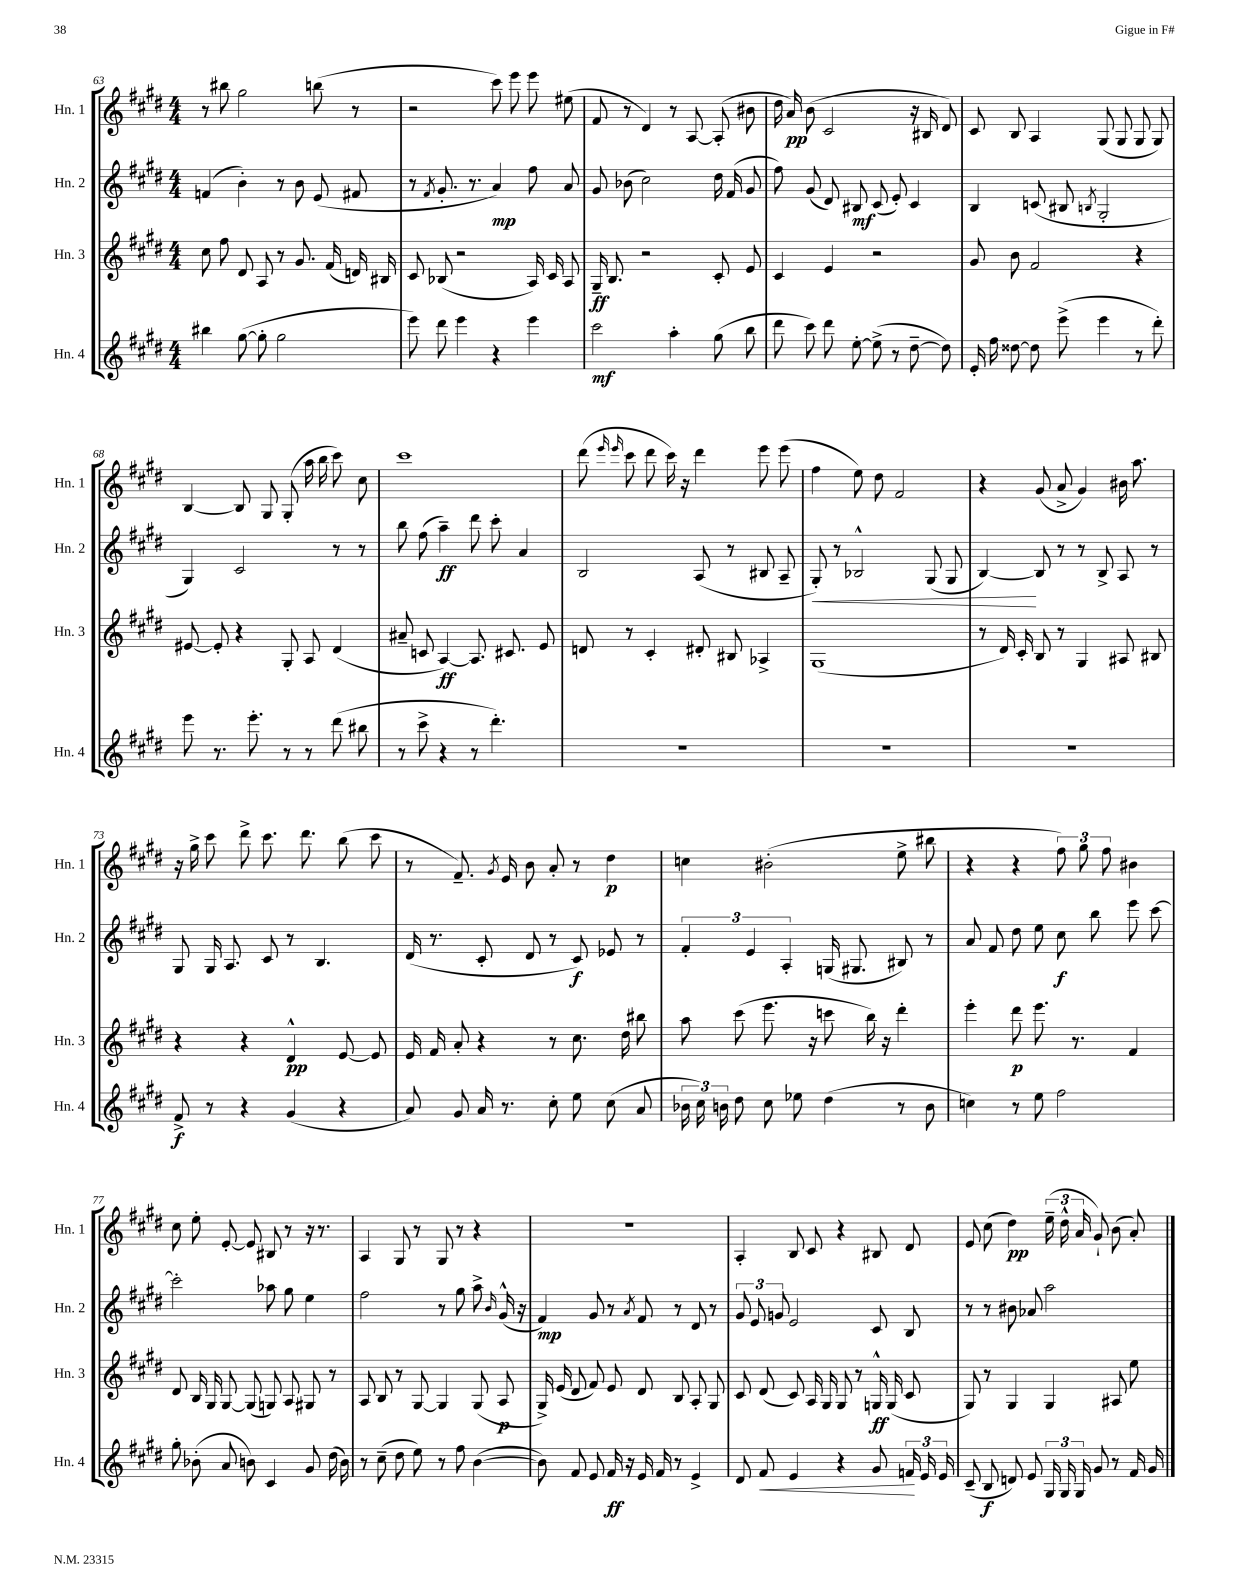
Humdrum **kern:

**kern	**kern	**kern	**kern
*staff4	*staff3	*staff2	*staff1
*clefG2	*clefG2	*clefG2	*clefG2
*k[f#c#g#d#]	*k[f#c#g#d#]	*k[f#c#g#d#]	*k[f#c#g#d#]
*M4/4	*M4/4	*M4/4	*M4/4
4bb#	8cc#	(4f	8r
.	8ff#	.	8bb#
([8gg#	8d#	4b')	2gg#
8gg#']	8A	.	.
2gg#	8r	8r	.
.	8.g#	8b	.
.	.	(8e	(8bb
.	(16f#	.	.
.	16d)	8f#	8r
.	16B#	.	.
=	=	=	=
8eee)	8c#	8r	2r
.	.	8qf#	.
8ddd#	(8B-	8.g#'	.
4eee	2r	.	.
.	.	8.r	.
4r	.	4a)	8ccc#)
.	.	.	8eee
4eee	16A)	8ff#	8eee
.	16c#	.	.
.	8A	8a	(8ee#
=	=	=	=
2ccc#	16G#~	8g#	8f#
.	8.B	.	.
.	.	(8b-	8r
.	2r	2cc#)	4d#)
4aa'	.	.	8r
.	.	.	[8A
(8gg#	8c#'	16dd#	(8A']
.	.	(16f#	.
8bb	8e	8g#	8b#
=	=	=	=
8ddd#	4c#	8ff#)	16dd#
.	.	.	16a)
8ccc#)	.	(8g#	(8b
8ddd#	4e	8d#)	2c#
[8ee'	.	8B#	.
(8ee^]	2r	(8c#	.
8r	.	8e')	.
[8dd#~	.	4c#	16r
.	.	.	16B#
8dd#])	.	.	8d#)
=	=	=	=
16e'	8g#	4B	8c#
16ff#	.	.	.
[8dd##	8b	.	8B
8dd##]	2f#	(8c	4A
(8eee^	.	8B#	.
.	.	8qB	.
4eee	.	2G#'	(8G#
.	.	.	8G#
8r	4r	.	8G#
8ddd#')	.	.	8G#)
=	=	=	=
8eee	[8e#	4G#)	[4B
8.r	8e#']	.	.
.	4r	2c#	8B]
8.eee'	.	.	.
.	.	.	8G#
8r	8G#'	.	(8G#'
8r	8A	.	16aa
.	.	.	16bb
(8ddd#	(4d#	8r	8ccc#)
8bb#	.	8r	8cc#
=	=	=	=
8r	8a#~	8bb	1ccc#
8ccc#^	8c	(8ff#	.
4r	[4A)	4aa~)	.
8r	8.A]	8ddd#	.
4.ddd#')	.	8ccc#'	.
.	8.c#	.	.
.	.	4a	.
.	8e	.	.
=	=	=	=
1r	8d	2B	(8ddd#
.	.	.	16qqeee
.	.	.	16qqeee
.	8r	.	8ccc#
.	4c#'	.	8ddd#
.	.	.	16ccc#)
.	.	.	16r
.	8d#'	(8A	4ddd#
.	8B#	8r	.
.	4A-^	8B#	8eee
.	.	8A~	(8eee
=	=	=	=
1r	(1G#	8G#')	4ff#
.	.	8r	.
.	.	2B-^^	8ee)
.	.	.	8dd#
.	.	.	2f#
.	.	(8G#	.
.	.	8G#	.
=	=	=	=
1r	8r	[4B)	4r
.	16d#)	.	.
.	16c#'	.	.
.	8B	8B]	(8g#
.	8r	8r	8a^
.	4G#	8r	4g#)
.	.	8B^	.
.	8A#	8A	16b#
.	.	.	8.aa
.	8B#	8r	.
=	=	=	=
8f#^	4r	8G#	16r
.	.	.	16gg#^
8r	.	16G#	8ccc#
.	.	8.A	.
4r	4r	.	8ddd#^
.	.	8c#	8.ccc#
(4g#	4d#^^	8r	.
.	.	.	8.ddd#
.	.	4.B	.
4r	[8e	.	(8bb
.	8e]	.	8ccc#
=	=	=	=
8a)	16e	(16d#	8r
.	16f#	8.r	.
8g#	8a'	.	8.f#~)
16a	4r	8c#'	.
.	.	.	8qg#
8.r	.	.	16e
.	.	8d#	8b
8cc#'	8r	8r	8a'
8ee	8.cc#	8c#)	8r
(8cc#	.	8e-	4dd#
.	16dd#	.	.
8a	8bb#	8r	.
=	=	=	=
24b-	8aa	6f#'	4cc
24cc#)	.	.	.
24b	.	.	.
8dd#	(8ccc#	.	.
.	.	6e	.
8cc#	8.eee	.	(2b#'
.	.	6A'	.
8ee-	.	.	.
.	16r	.	.
(4dd#	8ccc	(16G	.
.	.	8.G#	.
.	16bb)	.	.
.	16r	.	.
8r	4ddd#'	8B#)	8ee^
8b	.	8r	8bb#
=	=	=	=
4cc)	4eee'	8a	4r
.	.	8f#	.
8r	8ddd#	8dd#	4r
8ee	8.eee	8ee	.
2ff#	.	8cc#	12ff#)
.	8.r	.	.
.	.	.	12gg#
.	.	8bb	.
.	.	.	12ff#
.	4f#	8eee	4b#
.	.	[8ccc#	.
=	=	=	=
8gg#'	8d#	2ccc#']	8cc#
(8b-'	16B	.	8ee'
.	16G#	.	.
8a	[8G#	.	[8e'
8b)	(8G#]	.	8e]
4c#	8G)	8aa-	8B#
.	8A	8gg#	8r
8g#	8G#	4ee	16r
.	.	.	8.r
(16dd#	8r	.	.
16b)	.	.	.
=	=	=	=
8r	8A	2ff#	4A
(8cc#~	8B	.	.
8dd#	8r	.	8G#
8ee)	[8G#	.	8r
8r	4G#]	8r	8G#
8ff#	.	8gg#	8r
([4b	(8G#	8aa^	4r
.	.	16qqb	.
.	8A	(16g#^^	.
.	.	16r	.
=	=	=	=
8b])	16G#^)	4f#)	1r
.	(16e	.	.
8f#	8d#	.	.
8e	8f#)	8g#	.
16f#	8e	8r	.
16r	.	.	.
.	.	8qa	.
16e	8d#	8f#	.
16f#	.	.	.
8r	8B	8r	.
4e^	8A'	8d#	.
.	8G#	8r	.
=	=	=	=
8d#	8c#	12g#	4A'
.	.	12e	.
8f#	(8d#	.	.
.	.	12g	.
4e	8c#)	2e	8B
.	16A	.	8c#
.	16G#	.	.
4r	8G#	.	4r
.	8r	.	.
8g#	16G^^	8c#	8B#
.	(16G	.	.
24f	8c#	8B	8d#
24e	.	.	.
24e	.	.	.
=	=	=	=
(8c#~	8G#)	8r	8e
8B	8r	8r	(8cc#
8d)	4G#	8b#	4dd#)
8e	.	8a-	.
24G#	4G#	2aa	(24ee~
24G#	.	.	24dd#^^
24G#	.	.	24a
8g#	.	.	8g#`)
8r	8A#	.	(8b
16f#	8ee	.	8a')
16g#	.	.	.
==	==	==	==
*-	*-	*-	*-
